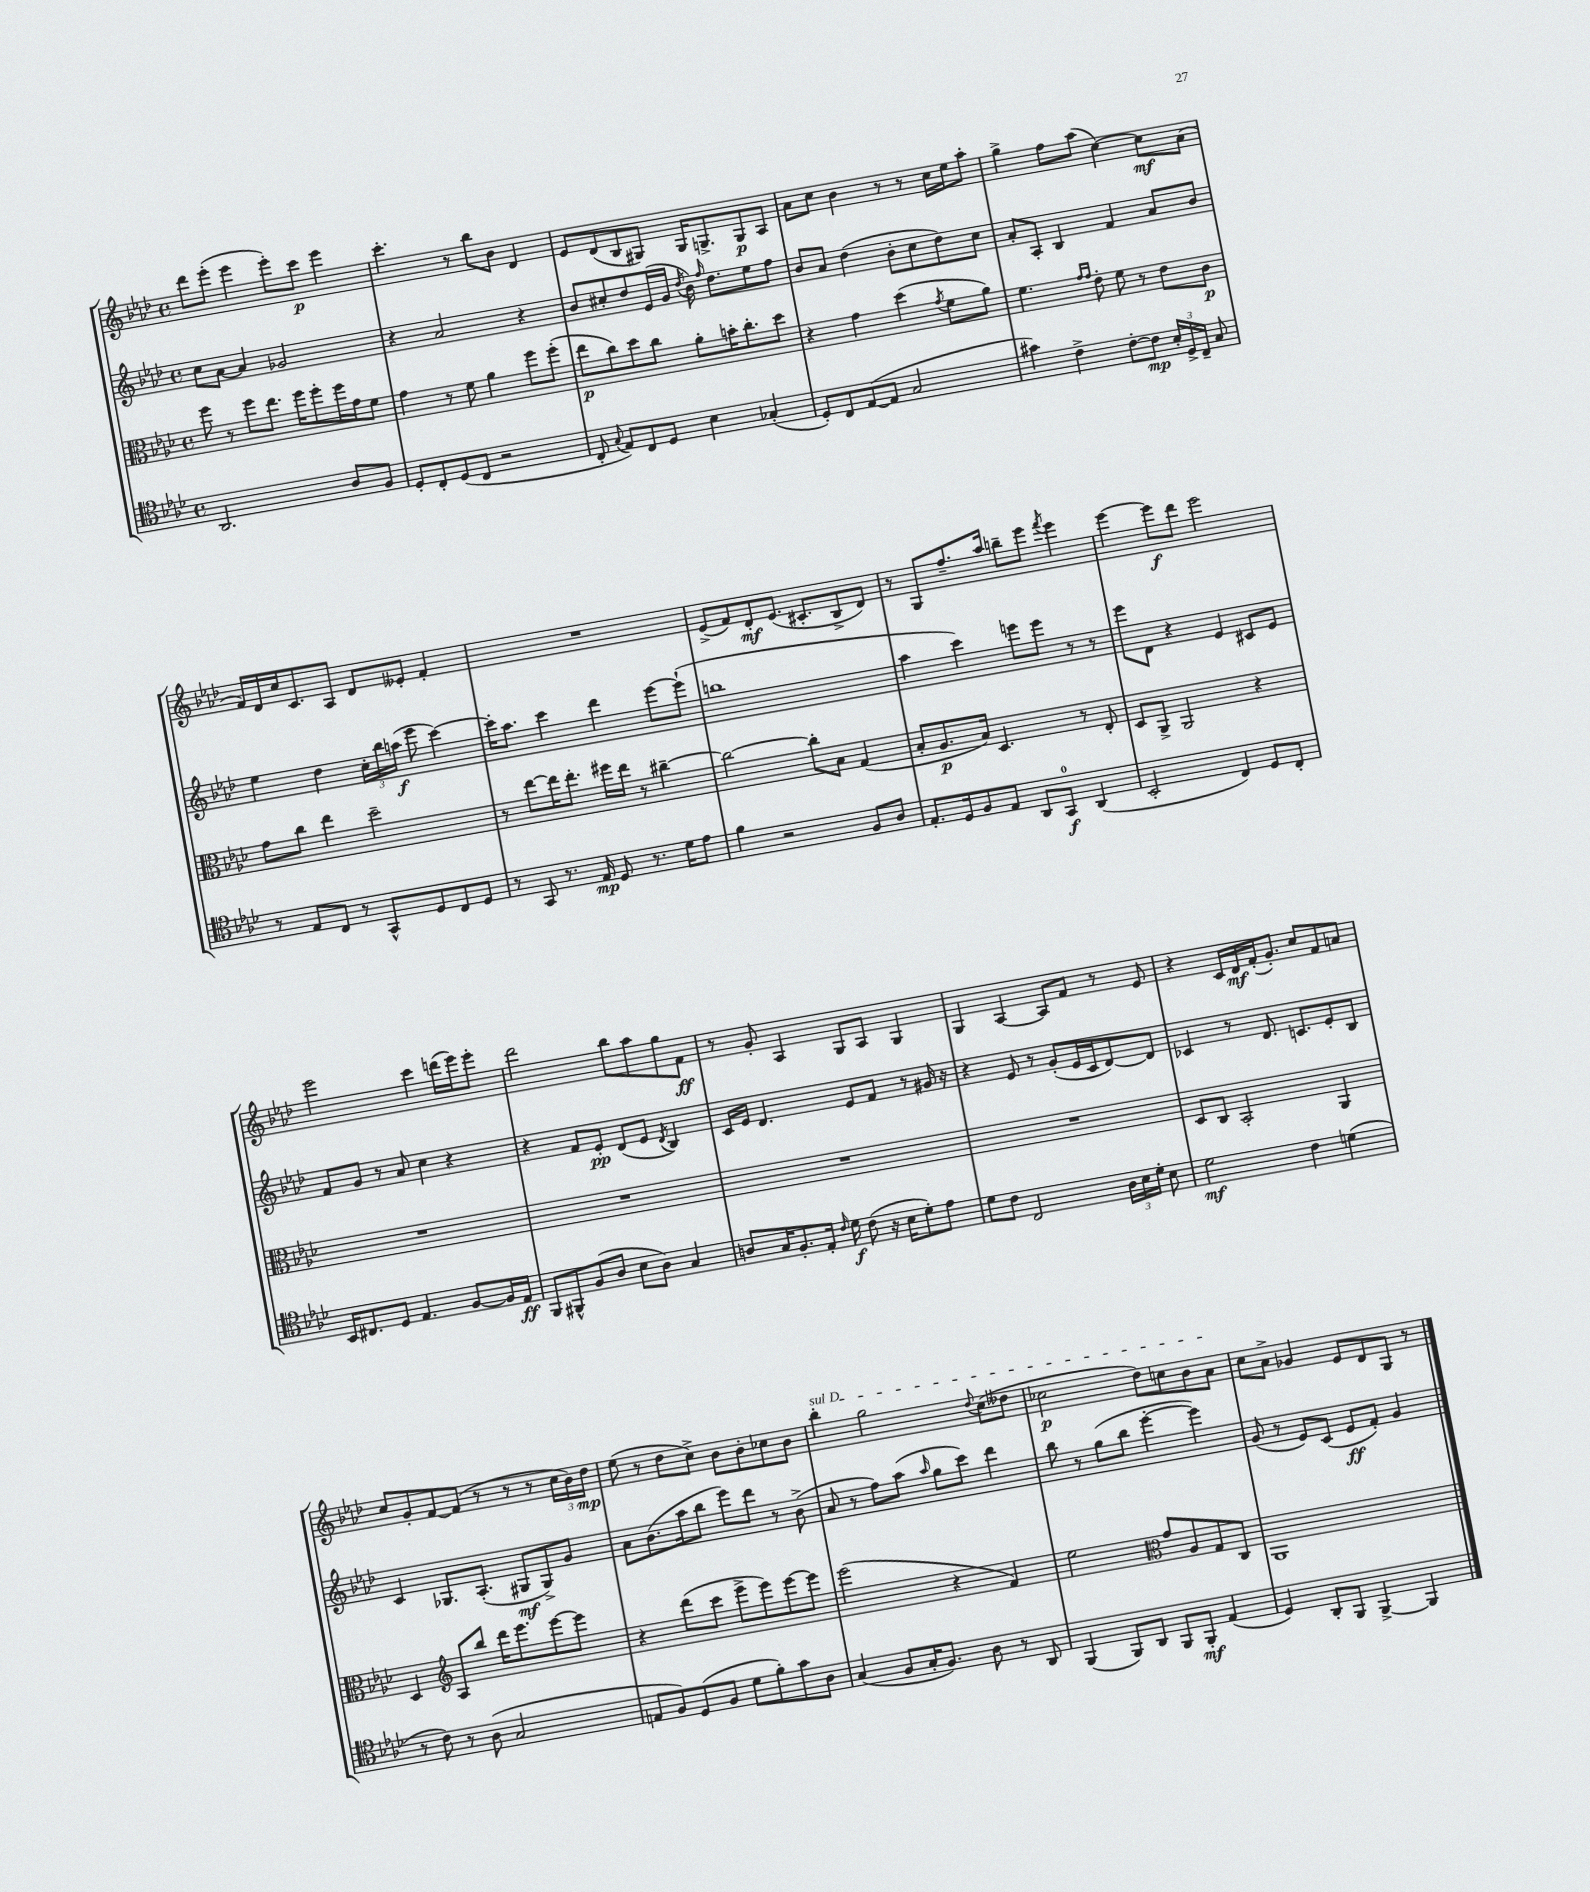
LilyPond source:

<<
\new StaffGroup <<
\new Staff = "s0" {
    \clef treble \key aes \major \defaultTimeSignature \time 4/4
    \autoBeamOff des'''8[ ees'''8]-.( ees'''4 ees'''8[-.) c'''8]\p ees'''4 |
    c'''4.-. r8 bes''8[ bes'8] des'4 |
    ees'8[ des'8( bes8 gis8]) gis16[ g8.-> g8\p aes8] |
    aes'8[ c''8] bes'4 r8 r8 c''16[ ees''16 aes''8]-. |
    g''4-> f''8[ aes''8]( c''4~) c''8[\mf aes'8]( |
    f'16[) des'16 c''16 c'8. aes8] des'8[ eeses'8]-. f'4-. |
    R1 |
    ees'8[->( f'8) des'8-.\mf ees'8.]( cis'8.[-. bes8-> des'8]) |
    r8 g8[ f''8.-- aes''16] b''8[-- ees'''8] \acciaccatura { f'''8 } ees'''4 |
    ees'''4~ ees'''8[\f des'''8] ees'''2 |
    ees'''2 c'''4 d'''16[( ees'''16) ees'''8]-. |
    des'''2 bes''8[ aes''8 g''8 f'8]\ff |
    r8 g'8-. aes4 g8[ aes8] g4 |
    g4 aes4~ aes8[ f'8] r8 ees'8 |
    r4 c'16[ des'16\mf f'16-.( g'8.]-.) c''8[ f'8 a'8] |
    c''8[ g'8-. f'8~ f'8]( r8 r8 r8 \tuplet 3/2 { c''16[ bes'16) des''16]\mp } |
    ees''8( r8 des''8[ c''8]->) bes'8[ bes'8-. ces''8 bes'8] |
    \once \override TextSpanner.bound-details.left.text = \markup { \italic "sul D" } bes''4-.\startTextSpan g''2 \appoggiatura { des''8 } c''8[( deses''8] |
    ces''2\p des''8[) c''8 bes'8 aes'8]\stopTextSpan |
    c''8[ aes'8]-> ges'4 ees'8[ des'8 g8] r8 \bar "|." |
}
\new Staff = "s1" {
    \clef treble \key aes \major \defaultTimeSignature \time 4/4
    \autoBeamOff c''8[ aes'8]~ aes'4 ges'2 |
    r4 aes'2 r4 |
    bes'8[ cis''8-. des''8 ees'16( g'16] \acciaccatura { des''8 } bes'16) \grace { f''16 } des''8.[ ees''8 f''8] |
    bes'8[ aes'8] des''4( bes'8[-. c''8 des''8) c''8] |
    aes'8[-. aes8]-. bes4 f'4 aes'8[ bes'8] |
    ees''4 des''4 \tuplet 3/2 { c''16[-. bes''16 a''16]\f( } ees'''8 c'''4~) |
    c'''16[-. aes''8.] c'''4 des'''4 ees'''8[~ ees'''8]-!( |
    b''1 |
    aes''4 c'''4) e'''8[ e'''8] r8 r8 |
    ees'''8[ des'8] r4 ees'4 cis'8[ ees'8] |
    f'8[ g'8] r8 aes'8 c''4 r4 |
    r4 f'8[ ees'8]-.\pp des'8[( ees'8] \acciaccatura { des'8 } bes4) |
    c'16[ ees'16] des'4. ees'8[ f'8] r8 gis'16 r16 |
    r4 ees'8 r8 g'8[-.( ees'16 c'16 des'8~) des'8] |
    ces'4 r8 des'8. c'8.[ ees'8-. bes8] |
    c'4 ges8.[ aes8.]-.( gis8[\mf gis8->) g'8] |
    aes'8[ bes'8.( aes''16 bes''8] ees'''8[) des'''8] r8 bes'8->( |
    aes'8 r8 f''8[) aes''8]( \grace { aes''16 } g''8[ c'''8]) des'''4 |
    bes''8 r8 g''8[( bes''8] ees'''4~-. ees'''4) |
    g'8( r8 ees'8[) c'8]( ees'8[\ff f'8]-.) g'4 \bar "|." |
}
\new Staff = "s2" {
    \clef alto \key aes \major \defaultTimeSignature \time 4/4
    \autoBeamOff f''8 r8 f''8[ ees''8.] f''16[ f''8-. f''16 g'16 f'8] |
    g'4 r8 f'8 aes'4 f''8[ f''8]-.( |
    ees''8[\p c''8) des''8 c''8] aes'8[-. b'16-. c''8.-. des''8] |
    r4 g'4 des''4( \acciaccatura { g'8 } f'8[ aes'8]) |
    f'4. \grace { g'16[ g'16] } ees'8-. f'8 r8 ees'8[ c'8]\p |
    g'8[ c''8] ees''4 des''2-- |
    r8 ees''8[~ ees''16 ees''8.]-. fis''16[ ees''16] r8 cis''4~-- |
    cis''2~ cis''8[-. bes8] g4( |
    bes8[-. aes8.\p bes16]) des4. r8 ees8-. |
    des8[ aes,8]-> aes,2 r4 |
    R1 |
    R1 |
    R1 |
    R1 |
    des8[ c8] bes,2-. aes,4 |
    des4 \clef treble aes8[ bes''8] des'''16[ ees'''8. ees'''8~ ees'''8] |
    r4 des'''8[( c'''8] ees'''8[-> ees'''8) ees'''8~ ees'''8] |
    ees'''2( r4 f'4) |
    ees''2 \clef alto g'8[ aes8 g8 c8] |
    aes,1 \bar "|." |
}
\new Staff = "s3" {
    \clef tenor \key aes \major \defaultTimeSignature \time 4/4
    \autoBeamOff aes,2. aes8[ f8] |
    des8[-. c8-. des8( c8] r2 |
    c8-. \appoggiatura { g8 } ees8[) c8 des8] bes4 ges4-.( |
    des8[-.) c8 ees8~( ees8] g2 |
    gis'4) c'4-> c'8[~-. c'8]\mp \tuplet 3/2 { bes16[-. des16-> c16]-- } g8 |
    r8 ees8[ c8] r8 g,8[-^ des8 c8 des8] |
    r8 g,8 r8. ees16\mp des8 r8. des'16[ ees'8] |
    f'4 r2 f8[ aes8] |
    ees8.[-. des16 f8 ees8] aes,8[ g,8]-0\f aes,4( |
    bes,2-. c4) des8[ c8]-. |
    bes,16[ cis8. des8] ees4. f8[~ f16 ees16]\ff |
    f,8[ fis,8-^ f8( aes8] bes8[ aes8]) g4 |
    a8[ g16 f8.-. ees16]-. \grace { c'16 } des'16\f c'8( r16 bes16[ des'8-.) ees'8] |
    des'8[ c'8] c2 \tuplet 3/2 { aes16[ bes16 des'16]-. } bes8 |
    des'2\mf c'4 d'4( |
    r8 c'8) r8 aes8( g2 |
    e8[ f8) des8( f8] des'8[ f'8-.) g'8 aes8] |
    g4( f8[ g16-. f8.]) aes8 r8 aes,8 |
    f,4( f,8[) aes,8] f,8[ f,8]-.\mf ees4( |
    des4) aes,8[-. f,8] f,4~-> f,4 \bar "|." |
}
>>
>>
\layout { \context { \Score \remove "Bar_number_engraver" } }
